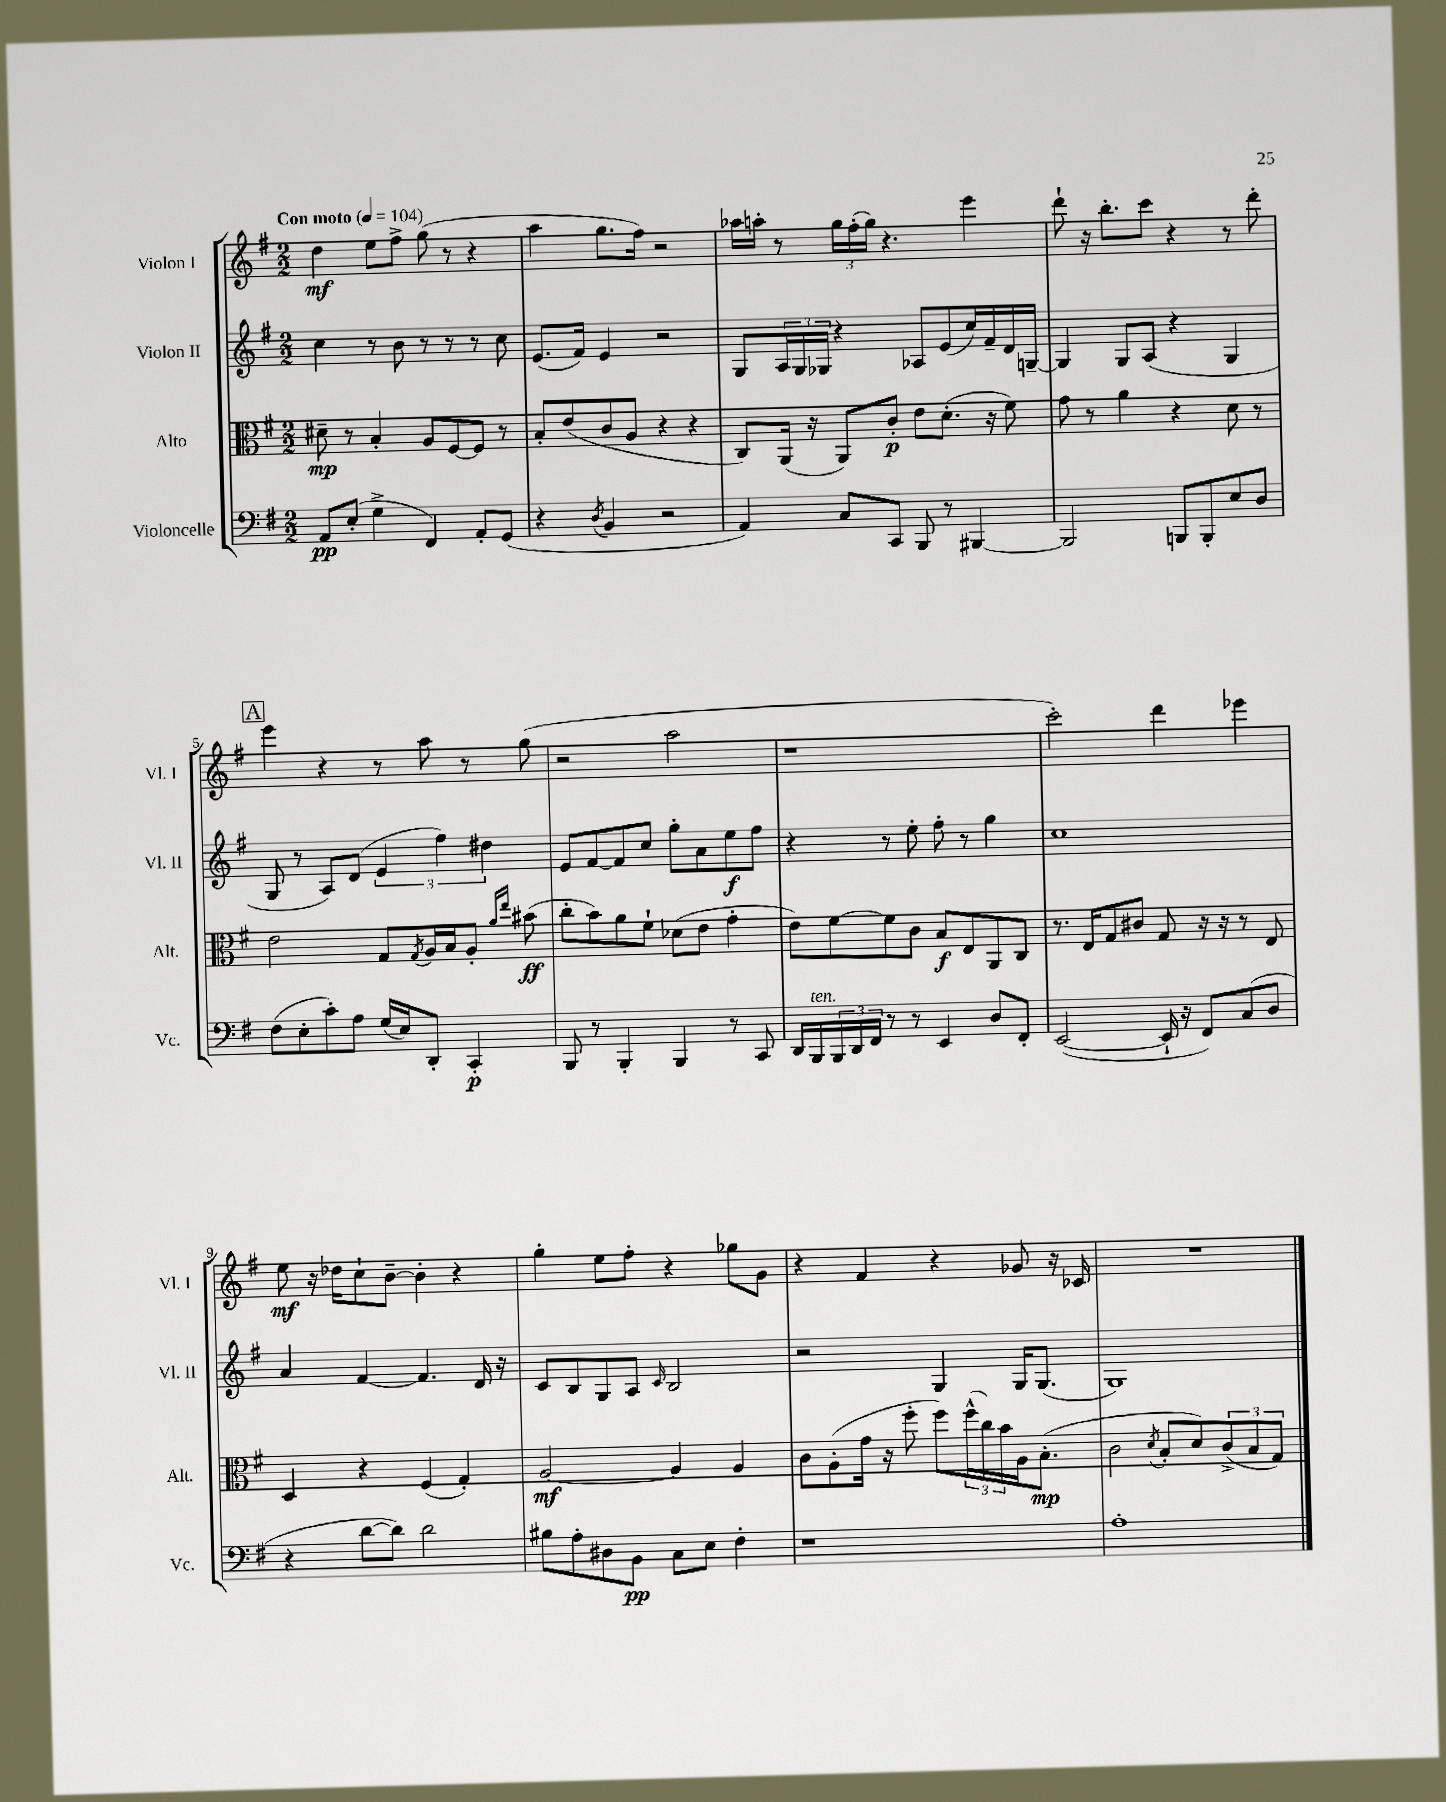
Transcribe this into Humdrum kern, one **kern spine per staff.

**kern	**dynam	**kern	**dynam	**kern	**dynam	**kern	**dynam
*part4	*part4	*part3	*part3	*part2	*part2	*part1	*part1
*staff4	*staff4	*staff3	*staff3	*staff2	*staff2	*staff1	*staff1
*I"Violoncelle	*	*I"Alto	*	*I"Violon II	*	*I"Violon I	*
*I'Vc.	*	*I'Alt.	*	*I'Vl. II	*	*I'Vl. I	*
*clefF4	*	*clefC3	*	*clefG2	*	*clefG2	*
*k[f#]	*	*k[f#]	*	*k[f#]	*	*k[f#]	*
*M2/2	*	*M2/2	*	*M2/2	*	*M2/2	*
*MM104	*	*MM104	*	*MM104	*	*MM104	*
=1	=1	=1	=1	=1	=1	=1	=1
!	!	!	!	!	!	!LO:TX:a:B:t=Con moto	!
8AA/L	pp	8d#X~\	mp	4cc\	.	4dd\	mf
(8E'/J	.	8r	.	.	.	.	.
4G^\	.	4B'/	.	8r	.	8ee\L	.
.	.	.	.	8b\	.	8ff#^\J	.
4FF#/)	.	8A/L	.	8r	.	(8gg\	.
.	.	[8F#/	.	8r	.	8r	.
8AA'/L	.	8F#/J]	.	8r	.	4r	.
(8GG/J	.	8r	.	8cc\	.	.	.
=2	=2	=2	=2	=2	=2	=2	=2
4r	.	8B'/L	.	(8.e/L	.	4aa\	.
.	.	(8e/	.	.	.	.	.
.	.	.	.	16f#/Jk)	.	.	.
8qD/	.	.	.	.	.	.	.
4BB/	.	8c/	.	4e/	.	8.gg\L	.
.	.	8A/J	.	.	.	.	.
.	.	.	.	.	.	16ff#\Jk)	.
2r	.	4r	.	2r	.	2r	.
.	.	4r	.	.	.	.	.
=3	=3	=3	=3	=3	=3	=3	=3
4AA/)	.	8C/L)	.	8G/L	.	16aa-X\LL	.
.	.	.	.	.	.	16aan'\JJ	.
.	.	(16AA/Jk	.	24A/L	.	8r	.
.	.	.	.	24G/	.	.	.
.	.	16r	.	.	.	.	.
.	.	.	.	24G-X/JJ	.	.	.
8C/L	.	8AA/L)	.	4r	.	24gg\LL	.
.	.	.	.	.	.	(24ff#'\	.
.	.	.	.	.	.	24gg\JJ)	.
8CC/J	.	8c'/J	p	.	.	4.r	.
8BBB/	.	8e\L	.	8A-X/L	.	.	.
8r	.	(8.d'\J	.	(8e/	.	.	.
[4BBB#X/	.	.	.	16cc/L)	.	4eee\	.
.	.	16r	.	16f#~/	.	.	.
.	.	8f#\)	.	16d/	.	.	.
.	.	.	.	[16Gn~/JJ	.	.	.
=4	=4	=4	=4	=4	=4	=4	=4
2BBB#/]	.	8g\	.	4G/]	.	8ddd`\	.
.	.	8r	.	.	.	16r	.
.	.	.	.	.	.	8.bb'\L	.
.	.	4a\	.	8G/L	.	.	.
.	.	.	.	(8A/J	.	8ccc\J	.
8BBBn/L	.	4r	.	4r	.	4r	.
8BBB'/	.	.	.	.	.	.	.
8E/	.	8d\	.	4G/	.	8r	.
8D/J	.	8r	.	.	.	8ddd'\	.
!!LO:LB:g=z
!!LO:REH:place=s1:t=A
=5	=5	=5	=5	=5	=5	=5	=5
(8F#\L	.	2e\	.	8G/	.	4eee\	.
8E'\	.	.	.	8r	.	.	.
8c'\)	.	.	.	8A/L)	.	4r	.
8A\J	.	.	.	(8d/J	.	.	.
(16G/LL	.	8G/L	.	6e/	.	8r	.
16E/J)	.	.	.	.	.	.	.
.	.	8qG/	.	.	.	.	.
8DD'/J	.	16A/L	.	.	.	8aa\	.
.	.	.	.	6ff#\)	.	.	.
.	.	16B/J	.	.	.	.	.
4CC'/	p	8A'/J	.	.	.	8r	.
.	.	.	.	6dd#X\	.	.	.
.	.	16qqa/LL	.	.	.	.	.
.	.	16qqee/JJ	.	.	.	.	.
.	.	(8b#X\	ff	.	.	(8gg\	.
=6	=6	=6	=6	=6	=6	=6	=6
8BBB/	.	8cc'\L	.	8e/L	.	2r	.
8r	.	8b\)	.	[8f#/	.	.	.
4BBB'/	.	8a\	.	8f#/]	.	.	.
.	.	8f#`\J	.	8cc/J	.	.	.
4BBB/	.	(8d-X\L	.	8gg'\L	.	2aa\	.
.	.	8e\J	.	8a\	.	.	.
8r	.	4g'\	.	8ee\	f	.	.
8CC/	.	.	.	8ff#\J	.	.	.
=7	=7	=7	=7	=7	=7	=7	=7
16DD/LL	.	8e\L)	.	4r	.	1r	.
!LO:TX:a:i:t=ten.	!	!	!	!	!	!	!
16BBB/	.	.	.	.	.	.	.
24BBB/	.	[8f#\	.	.	.	.	.
24DD/	.	.	.	.	.	.	.
24FF#/JJ	.	.	.	.	.	.	.
8r	.	8f#\]	.	8r	.	.	.
8r	.	8c\J	.	8ee'\	.	.	.
4EE/	.	8B/L	f	8ff#'\	.	.	.
.	.	8E/	.	8r	.	.	.
8D/L	.	8AA/	.	4gg\	.	.	.
8FF#'/J	.	8C/J	.	.	.	.	.
=8	=8	=8	=8	=8	=8	=8	=8
([2EE/	.	8.r	.	1cc	.	2ccc'\)	.
.	.	16E/KL	.	.	.	.	.
.	.	8G/	.	.	.	.	.
.	.	8c#X/J	.	.	.	.	.
16EE`/]	.	8G/	.	.	.	4ddd\	.
16r	.	.	.	.	.	.	.
8FF#/L)	.	16r	.	.	.	.	.
.	.	16r	.	.	.	.	.
(8C/	.	8r	.	.	.	4eee-X\	.
8D/J	.	8E/	.	.	.	.	.
!!LO:LB:g=z
=9	=9	=9	=9	=9	=9	=9	=9
4r	.	4D/	.	4a/	.	8ee\	mf
.	.	.	.	.	.	16r	.
.	.	.	.	.	.	16dd-X\KL	.
[8d\L	.	4r	.	[4f#/	.	8cc`\	.
8d\J])	.	.	.	.	.	[8b~\J	.
2d\	.	(4F#/	.	4.f#/]	.	4b'\]	.
.	.	4G'/)	.	.	.	4r	.
.	.	.	.	16d/	.	.	.
.	.	.	.	16r	.	.	.
=10	=10	=10	=10	=10	=10	=10	=10
8B#X\L	.	[2A/	mf	8c/L	.	4gg'\	.
8A'\	.	.	.	8B/	.	.	.
8D#X\	.	.	.	8G/	.	8ee\L	.
8BB\J	pp	.	.	8A/J	.	8ff#'\J	.
.	.	.	.	16qqc/	.	.	.
8C\L	.	4A/]	.	2B/	.	4r	.
8E\J	.	.	.	.	.	.	.
4F#'\	.	4A/	.	.	.	8gg-X\L	.
.	.	.	.	.	.	8g\J	.
=11	=11	=11	=11	=11	=11	=11	=11
1r	.	8c\L	.	2r	.	4r	.
.	.	(8A'\	.	.	.	.	.
.	.	16g\Jk	.	.	.	4f#/	.
.	.	16r	.	.	.	.	.
.	.	8ff#'\	.	.	.	.	.
.	.	8ff#\L)	.	4G/	.	4r	.
.	.	(24ff#^^\L	.	.	.	.	.
.	.	24cc\)	.	.	.	.	.
.	.	24b\	.	.	.	.	.
.	.	16A\J	.	16G/KL	.	8g-X/	.
.	.	(8.B'\J	mp	(8.G/J	.	.	.
.	.	.	.	.	.	16r	.
.	.	.	.	.	.	16c-X/	.
=12	=12	=12	=12	=12	=12	=12	=12
1A'	.	2c\	.	1G)	.	1r	.
.	.	8qd/	.	.	.	.	.
.	.	8B'/L	.	.	.	.	.
.	.	8d/)	.	.	.	.	.
.	.	(12c^/	.	.	.	.	.
.	.	12B/	.	.	.	.	.
.	.	12G/J)	.	.	.	.	.
==	==	==	==	==	==	==	==
*-	*-	*-	*-	*-	*-	*-	*-
